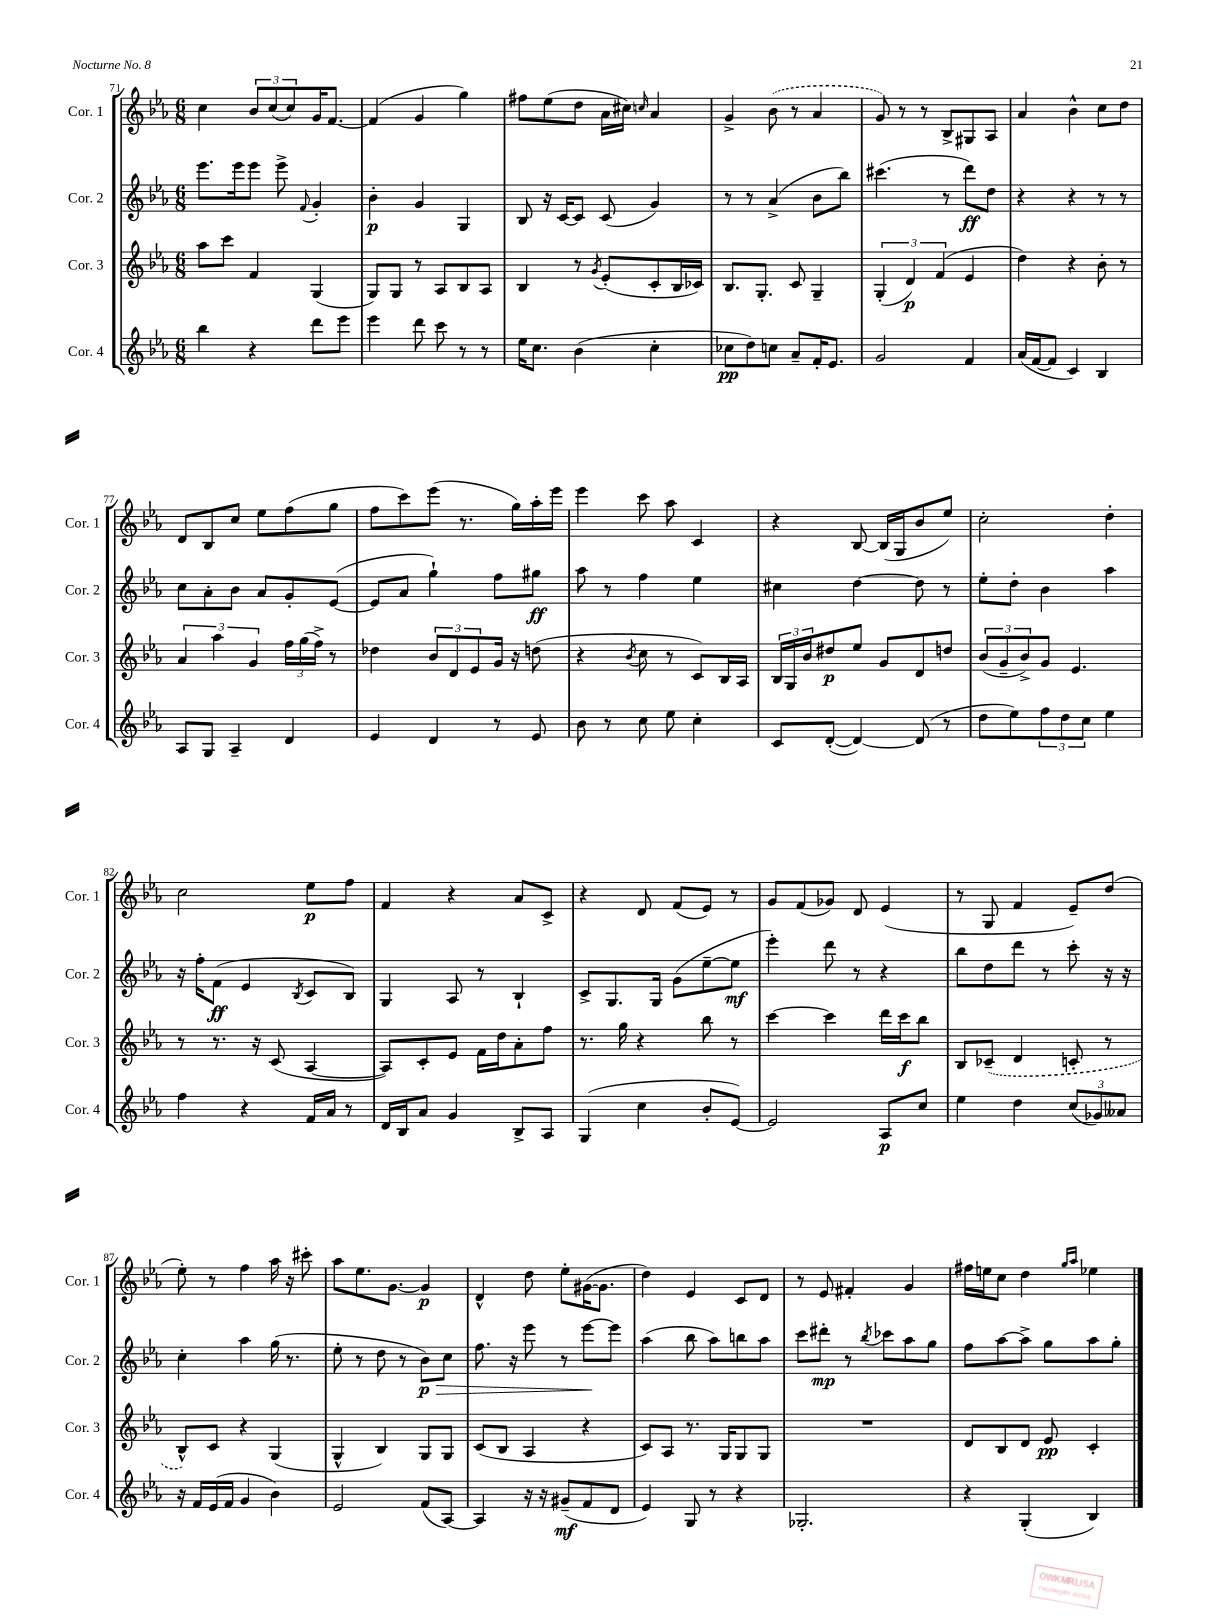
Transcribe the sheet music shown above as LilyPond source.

<<
\new StaffGroup <<
\new Staff = "s0" \with { instrumentName = "Cor. 1" shortInstrumentName = "Cor. 1" } {
    \clef treble \key ees \major \numericTimeSignature \time 6/8
    c''4 \tuplet 3/2 { bes'8 c''8( c''8) } g'16 f'8.~ |
    f'4( g'4 g''4) |
    fis''8 ees''8( d''8 aes'16 cis''16) \grace { c''16 } aes'4 |
    g'4-> \once \slurDashed bes'8( r8 aes'4 |
    g'8) r8 r8 bes8-> gis8 aes8 |
    aes'4 bes'4-^ c''8 d''8 |
    d'8 bes8 c''8 ees''8 f''8( g''8 |
    f''8 c'''8) ees'''8( r8. g''16) aes''16-. ees'''16 |
    ees'''4 c'''8 aes''8 c'4 |
    r4 bes8~ bes16( g16 bes'8 ees''8) |
    c''2-. d''4-. |
    c''2 ees''8\p f''8 |
    f'4 r4 aes'8 c'8-> |
    r4 d'8 f'8( ees'8) r8 |
    g'8 f'8( ges'8) d'8 ees'4( |
    r8 g8 f'4 ees'8--) d''8( |
    ees''8-.) r8 f''4 aes''16 r16 cis'''8-. |
    aes''8 ees''8. g'8.~ g'4\p |
    d'4-^ d''8 ees''8-. gis'16~( gis'8. |
    d''4) ees'4 c'8 d'8 |
    r8 ees'8 fis'4-. g'4 |
    fis''16 e''16 c''8 d''4 \grace { g''16 aes''16 } ees''4 \bar "|." |
}
\new Staff = "s1" \with { instrumentName = "Cor. 2" shortInstrumentName = "Cor. 2" } {
    \clef treble \key ees \major \numericTimeSignature \time 6/8
    ees'''8. ees'''16 ees'''8 ees'''8-> \appoggiatura { f'8 } g'4-. |
    bes'4-.\p g'4 g4 |
    bes8 r16 c'16~ c'8 c'8( g'4) |
    r8 r8 aes'4->( bes'8 bes''8) |
    cis'''4.( r8 d'''8\ff) d''8 |
    r4 r4 r8 r8 |
    c''8 aes'8-. bes'8 aes'8 g'8-. ees'8~( |
    ees'8 aes'8 g''4-!) f''8 gis''8\ff |
    aes''8 r8 f''4 ees''4 |
    cis''4 d''4~ d''8 r8 |
    ees''8-. d''8-. bes'4 aes''4 |
    r16 f''16-. f'8\ff( ees'4 \acciaccatura { bes8 } c'8 bes8) |
    g4 aes8 r8 bes4-! |
    c'8-> g8. g16 g'8( ees''8~-- ees''8\mf |
    ees'''4-.) d'''8 r8 r4 |
    bes''8 d''8 d'''8 r8 c'''8-. r16 r16 |
    c''4-. aes''4 g''16( r8. |
    ees''8-. r8 d''8 r8 bes'8\p\>) c''8 |
    f''8. r16 ees'''8 r8 ees'''8~\! ees'''8 |
    aes''4( bes''8 aes''8) b''8 aes''8 |
    c'''8 dis'''8-.\mp r8 \acciaccatura { bes''8 } ces'''8 aes''8 g''8 |
    f''8 aes''8~ aes''8-> g''8 aes''8 g''8-. \bar "|." |
}
\new Staff = "s2" \with { instrumentName = "Cor. 3" shortInstrumentName = "Cor. 3" } {
    \clef treble \key ees \major \numericTimeSignature \time 6/8
    aes''8 c'''8 f'4 g4( |
    g8) g8 r8 aes8 bes8 aes8 |
    bes4 r8 \acciaccatura { g'8 } ees'8-.( c'8-. bes16 ces'16) |
    bes8. g8.-. c'8 g4-- |
    \tuplet 3/2 { g4-.( d'4\p) f'4( } ees'4 |
    d''4) r4 bes'8-. r8 |
    \tuplet 3/2 { aes'4 aes''4 g'4 } \tuplet 3/2 { f''16 g''16( f''16->) } r8 |
    des''4 \tuplet 3/2 { bes'8 d'8 ees'8 } g'16 r16 d''8( |
    r4 \acciaccatura { bes'8 } c''8 r8 c'8) bes16 aes16 |
    \tuplet 3/2 { bes16 g16 bes'16 } dis''8\p ees''8 g'8 d'8 d''8 |
    \tuplet 3/2 { bes'8( g'8-- bes'8->) } g'8 ees'4. |
    r8 r8. r16 c'8( aes4~ |
    aes8) c'8-. ees'8 f'16 d''16 aes'8-. f''8 |
    r8. g''16 r4 bes''8 r8 |
    c'''4~ c'''4 d'''16 c'''16\f bes''8 |
    bes8 \once \slurDashed ces'8--( d'4 c'8-. r8 |
    bes8-^) c'8 r4 g4( |
    g4-^ bes4) g8 g8 |
    c'8( bes8 aes4 r4 |
    c'8) aes8 r8. g16 g8 g8 |
    R2. |
    d'8 bes8 d'8 ees'8\pp c'4-. \bar "|." |
}
\new Staff = "s3" \with { instrumentName = "Cor. 4" shortInstrumentName = "Cor. 4" } {
    \clef treble \key ees \major \numericTimeSignature \time 6/8
    bes''4 r4 d'''8 ees'''8 |
    ees'''4 d'''8 c'''8 r8 r8 |
    ees''16 c''8. bes'4( c''4-. |
    ces''8\pp d''8) c''8 aes'8-- f'16-. ees'8. |
    g'2 f'4 |
    aes'16( f'16~ f'8 c'4) bes4 |
    aes8 g8 aes4-- d'4 |
    ees'4 d'4 r8 ees'8 |
    bes'8 r8 c''8 ees''8 c''4-. |
    c'8 d'8~-.( d'4~) d'8( r8 |
    d''8 ees''8) \tuplet 3/2 { f''8 d''8 c''8 } ees''4 |
    f''4 r4 f'16 aes'16 r8 |
    d'16 bes16 aes'8 g'4 bes8-> aes8 |
    g4( c''4 bes'8-. ees'8~) |
    ees'2 aes8\p c''8 |
    ees''4 d''4 \tuplet 3/2 { c''8( ges'8) aeses'8 } |
    r16 f'16 ees'16( f'16 g'4 bes'4) |
    ees'2 f'8( aes8~) |
    aes4 r16 r16 gis'8--\mf( f'8 d'8 |
    ees'4) g8 r8 r4 |
    ges2.-. |
    r4 g4-.( bes4) \bar "|." |
}
>>
>>
\layout { \context { \Score currentBarNumber = #71 } }
